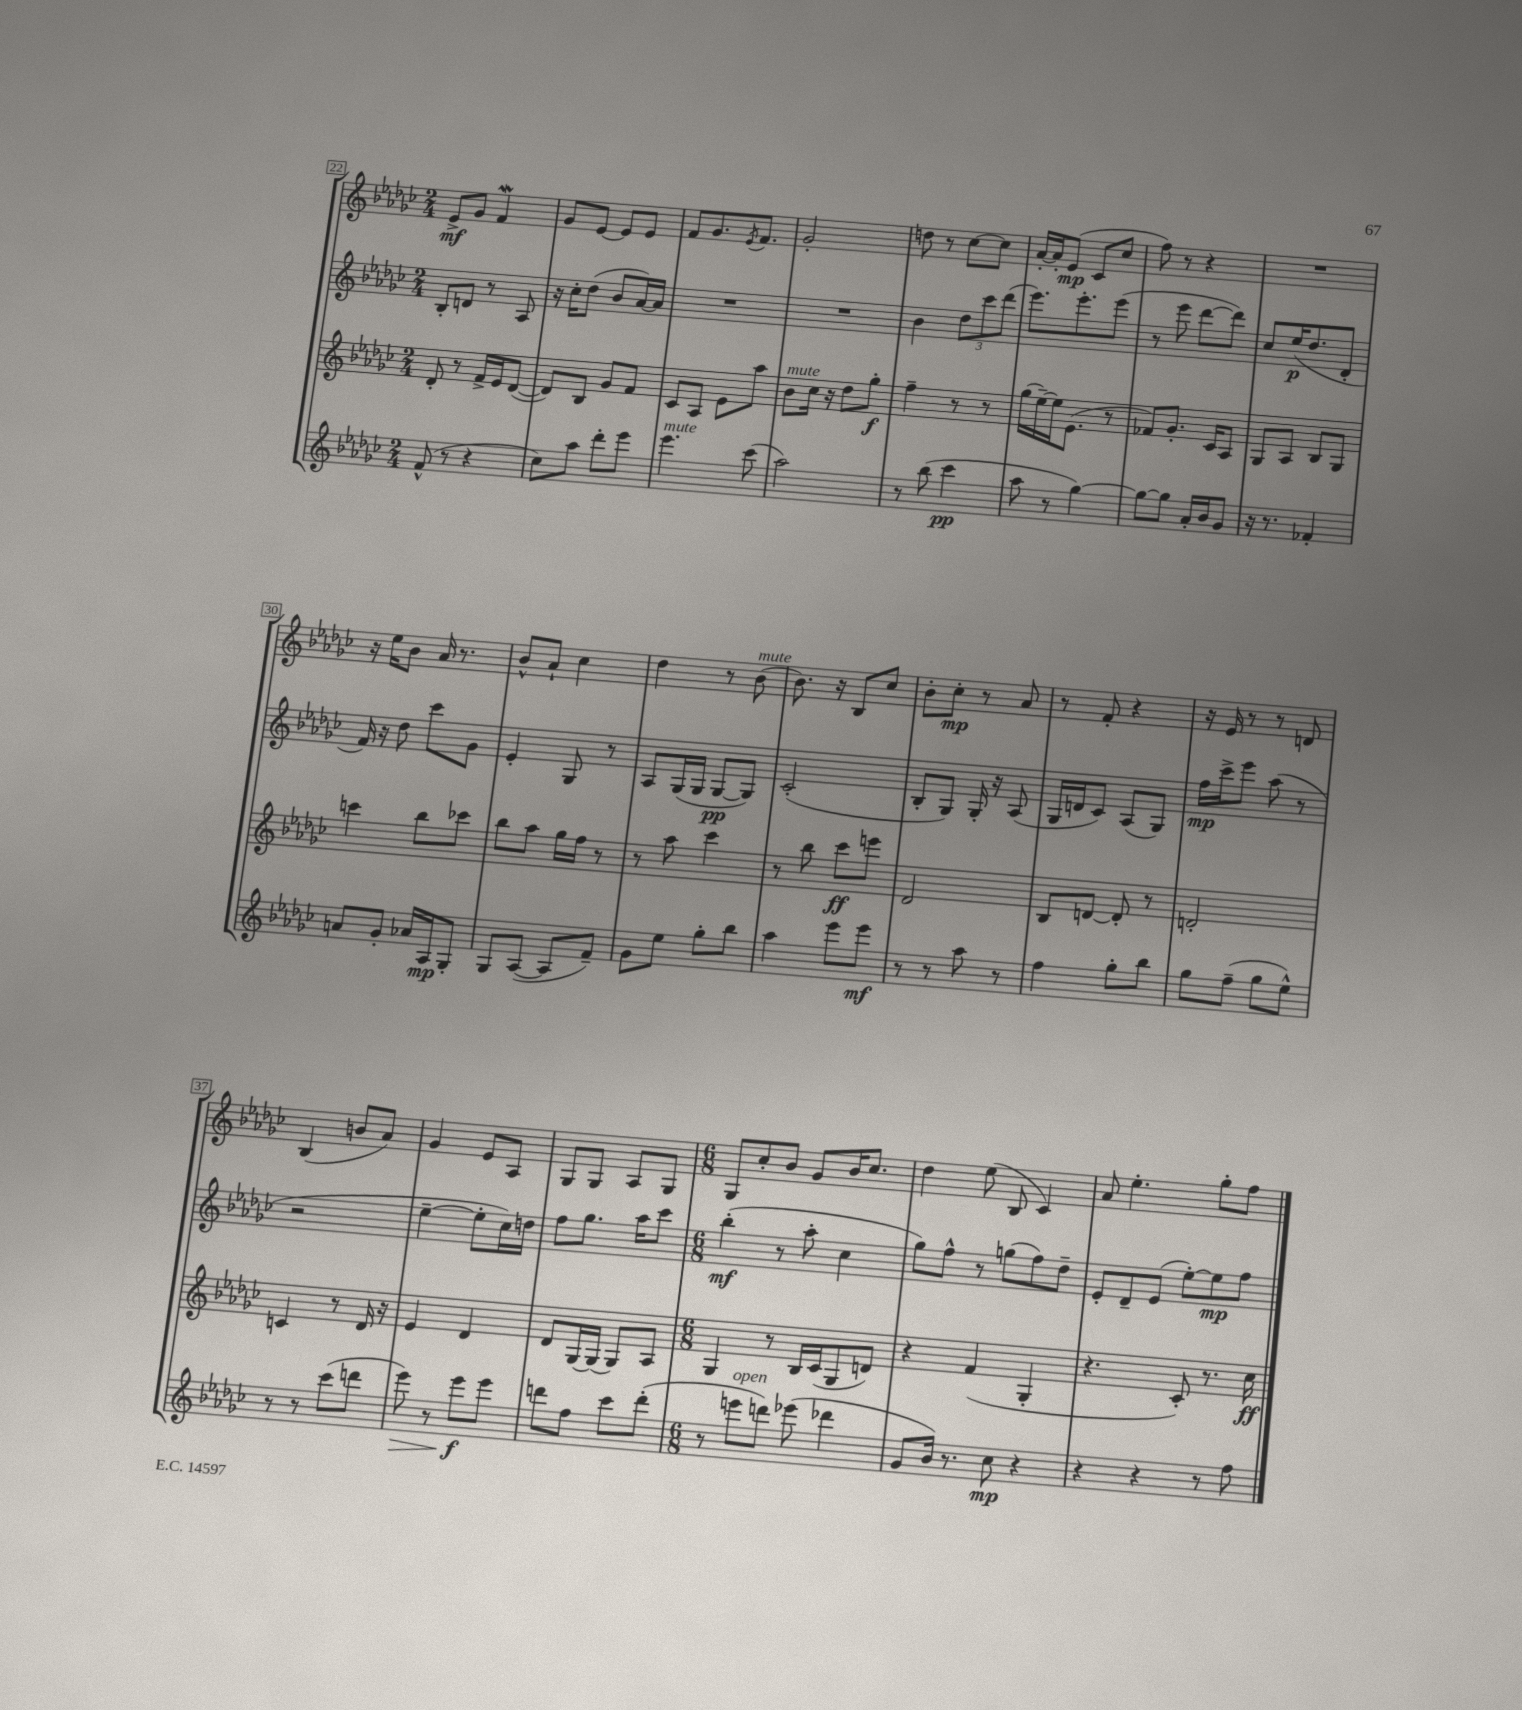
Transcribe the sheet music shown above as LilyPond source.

<<
\new StaffGroup <<
\new Staff = "s0" {
    \clef treble \key ges \major \numericTimeSignature \time 2/4
    ees'8->\mf ges'8 f'4\mordent |
    ges'8 ees'8~ ees'8 ees'8 |
    f'8 ges'8. \acciaccatura { ees'8 } f'8. |
    ges'2-. |
    d''8 r8 ces''8~ ces''8 |
    aes'16~-. aes'16-. ees'8\mp( ces'8 ces''8 |
    f''8) r8 r4 |
    R2 |
    r16 ees''16 bes'8 aes'16 r8. |
    bes'8-^ aes'8-! ces''4 |
    des''4 r8 bes'8^\markup { \italic "mute" }( |
    bes'8.) r16 bes8 ces''8 |
    bes'8-. ces''8-.\mp r8 aes'8 |
    r8 f'8-. r4 |
    r16 ees'16 r8 r8 d'8 |
    bes4( b'8 aes'8) |
    ges'4 ees'8 aes8 |
    ges8 ges8 aes8 ges8 |
    \numericTimeSignature \time 6/8 ges8 ces''8-. bes'8 ges'8 bes'16 ces''8. |
    des''4 ees''8( bes8 ces'4) |
    aes'8 ees''4.-. ges''8-. f''8 \bar "|." |
}
\new Staff = "s1" {
    \clef treble \key ges \major \numericTimeSignature \time 2/4
    bes8-. d'8 r8 aes8 |
    r16 ces''16-. des''8( bes'8 aes'16~) aes'16 |
    R2 |
    R2 |
    bes'4 \tuplet 3/2 { des''8 ces'''8 des'''8( } |
    ees'''8.) ees'''8.-. ees'''8( |
    r8 ees'''8 des'''8~ des'''8) |
    ces''8 ees''16\p( des''8. des'8-. |
    f'16) r16 des''8 ces'''8 ges'8 |
    ees'4-. ges8 r8 |
    aes8 ges16( ges16 ges8~\pp ges8) |
    ces'2-.( |
    bes8-. ges8) ges16-. r16 aes8( |
    ges16 d'16 ces'8) aes8( ges8) |
    f''16\mp ces'''16-> ees'''8 aes''8( r8 |
    r2 |
    ees''4~-- ees''8-. ces''16) d''16 |
    f''8 ges''8. aes''16 ces'''8 |
    \numericTimeSignature \time 6/8 bes''4-.\mf( r8 aes''8-. ces''4 |
    ges''8) f''8-^ r8 g''8( f''8) des''8-- |
    ees'8-. des'8-- ees'8( ees''8~-.) ees''8\mp f''8 \bar "|." |
}
\new Staff = "s2" {
    \clef treble \key ges \major \numericTimeSignature \time 2/4
    des'8-. r8 f'16-> ees'16 des'8~( |
    des'8) bes8 ges'8 f'8 |
    ces'8 aes8 ees'8 aes''8 |
    bes'8^\markup { \italic "mute" } ces''16 r16 des''8 ges''8-.\f |
    f''4-- r8 r8 |
    ges''16( ees''16~--) ees''16 ees'8.( r8 |
    fes'8) ges'8.-. ces'16 aes8 |
    ges8 aes8 bes8 ges8 |
    c'''4 bes''8 ces'''8 |
    bes''8 aes''8 ges''16 f''16 r8 |
    r8 aes''8 ces'''4 |
    r8 bes''8 ces'''8\ff e'''8 |
    des'2 |
    bes8 d'8~ d'8-. r8 |
    d'2-. |
    c'4 r8 des'16 r16 |
    ees'4 des'4 |
    des'8 ges16~ ges16( ges8) aes8 |
    \numericTimeSignature \time 6/8 ges4 r8 bes16 ces'16( ges8 d'8) |
    r4 f'4( ges4-. |
    r4. ces'8-.) r8. ces''16\ff \bar "|." |
}
\new Staff = "s3" {
    \clef treble \key ges \major \numericTimeSignature \time 2/4
    f'8-^( r8 r4 |
    ces''8) aes''8 des'''8-. ees'''8 |
    ees'''4.^\markup { \italic "mute" } ces'''8( |
    aes''2) |
    r8 bes''8( ces'''4\pp |
    aes''8 r8 ges''4~) |
    ges''8~ ges''8 aes'16-. bes'16 ges'8 |
    r16 r8. fes'4-. |
    a'8 ges'8-. aes'16 aes16\mp ges8-. |
    ges8 aes8~( aes8 f'8--) |
    ges'8 ees''8 ges''8-. bes''8 |
    aes''4 ees'''8 ees'''8\mf |
    r8 r8 aes''8 r8 |
    f''4 ges''8-. bes''8 |
    ges''8 f''8--( ges''8 ees''8-^) |
    r8 r8 ces'''8( d'''8 |
    ees'''8\>) r8 ees'''8\f\! ees'''8 |
    d'''8 f''8 ces'''8 d'''8-.( |
    \numericTimeSignature \time 6/8 r8 e'''8^\markup { \italic "open" } d'''8) ees'''8( des'''4 |
    ges'8 bes'16) r8. ces''8\mp r4 |
    r4 r4 r8 f''8 \bar "|." |
}
>>
>>
\layout { \context { \Score currentBarNumber = #22 \override BarNumber.stencil = #(make-stencil-boxer 0.1 0.3 ly:text-interface::print) } }
